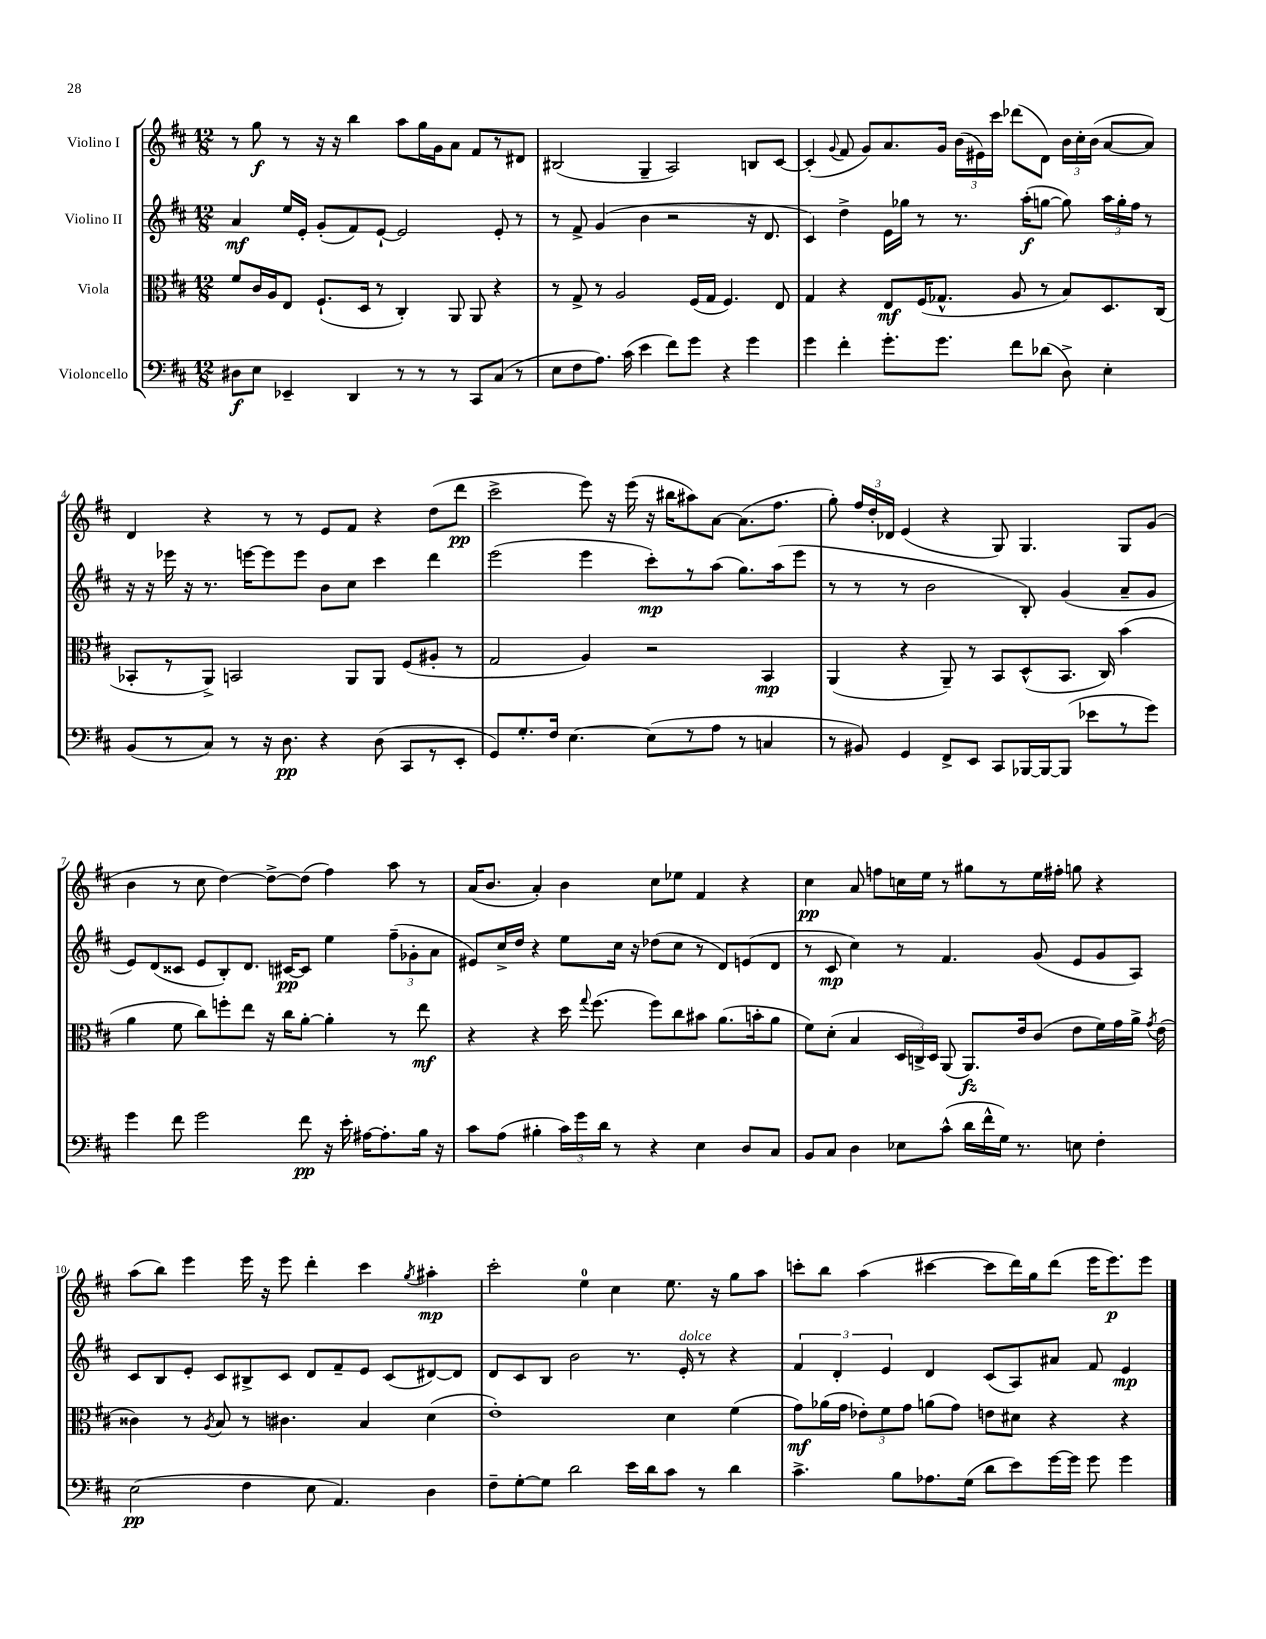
<<
\new StaffGroup <<
\new Staff = "s0" \with { instrumentName = "Violino I" } {
    \clef treble \key d \major \numericTimeSignature \time 12/8
    \autoBeamOff r8 g''8\f r8 r16 r16 b''4 a''8[ g''16 g'16 a'8] fis'8[ r8 dis'8] |
    bis2( g4-- a2) b8[ cis'8]~ |
    cis'4-.( \appoggiatura { g'8 } fis'8 g'8[) a'8. g'16] \tuplet 3/2 { b'16[( eis'16) cis'''16] } des'''8[( d'8]) \tuplet 3/2 { b'16[ cis''16-. b'16]( } a'8[~ a'8]) |
    d'4 r4 r8 r8 e'8[ fis'8] r4 d''8[( d'''8]\pp |
    cis'''2-> e'''8) r16 e'''16( r16 bis''16[ ais''8) a'8]~ a'8.[( fis''8.] |
    g''8-.) \tuplet 3/2 { fis''16[ d''16-. des'16] } e'4( r4 g8) g4. g8[ g'8]( |
    b'4 r8 cis''8 d''4~) d''8[~-> d''8]( fis''4) a''8 r8 |
    a'16[( b'8.] a'4-.) b'4 cis''8[ ees''8] fis'4 r4 |
    cis''4\pp a'8 f''8[ c''16 e''16] r8 gis''8[ r8 e''16 fis''16]-. g''8 r4 |
    a''8[( b''8]) e'''4 e'''16 r16 e'''8 d'''4-. cis'''4 \acciaccatura { g''8 } ais''4-.\mp |
    cis'''2-. e''4-0 cis''4 e''8. r16 g''8[ a''8] |
    c'''8[-. b''8] a''4( cis'''4~ cis'''8[ d'''16) g''16 d'''8]( e'''16[ e'''8.\p) e'''8] \bar "|." |
}
\new Staff = "s1" \with { instrumentName = "Violino II" } {
    \clef treble \key d \major \numericTimeSignature \time 12/8
    \autoBeamOff a'4\mf e''16[ e'16]-. g'8[-.( fis'8) e'8]~-! e'2 e'8-. r8 |
    r8 fis'8-> g'4( b'4 r2 r16 d'8. |
    cis'4) d''4-> e'16[ ges''16] r8 r8. a''16[-.\f( g''8]~ g''8) \tuplet 3/2 { a''16[ g''16-. fis''16] } r8 |
    r16 r16 ees'''16 r16 r8. e'''16[~ e'''8 e'''8] b'8[ cis''8] cis'''4 d'''4 |
    e'''2( e'''4 cis'''8[-.\mp) r8 a''8]( g''8.[) a''16( e'''8] |
    r8 r8 r8 b'2 b8-.) g'4( a'8[-- g'8] |
    e'8[) d'8( cisis'8] e'8[ b8-.) d'8.] cis'16[~\pp cis'8] e''4 \tuplet 3/2 { fis''8[--( ges'8-. a'8] } |
    eis'8[) cis''16-> d''16] r4 e''8[ cis''16] r16 des''8[( cis''8] r8 d'8[) e'8( d'8] |
    r8 cis'8\mp cis''4) r8 fis'4. g'8( e'8[ g'8 a8]) |
    cis'8[ b8 e'8]-. cis'8[ bis8-> cis'8] d'8[ fis'8-- e'8] cis'8[( dis'8~) dis'8] |
    d'8[ cis'8 b8] b'2 r8. e'16-.^\markup { \italic "dolce" } r8 r4 |
    \tuplet 3/2 { fis'4 d'4-. e'4 } d'4 cis'8[( a8) ais'8] fis'8 e'4\mp \bar "|." |
}
\new Staff = "s2" \with { instrumentName = "Viola" } {
    \clef alto \key d \major \numericTimeSignature \time 12/8
    \autoBeamOff fis'8[ cis'16 a16 e8] fis8.[-!( d16] r8 cis4-.) a,8 a,8 r4 |
    r8 g8-> r8 a2 fis16[( g16] fis4.) e8 |
    g4 r4 e8[\mf fis16( ges8.]-^ a8 r8 b8[) d8. cis16]( |
    bes,8[-. r8 a,8]->) b,2 a,8[ a,8] fis8[( ais8]-. r8 |
    g2 a4) r2 b,4\mp |
    a,4( r4 a,8--) r8 b,8[ d8-^( b,8.] cis16) b'4( |
    a'4 fis'8 cis''8[) f''8-. e''8] r16 cis''16[ a'8]~-. a'4-. r8 e''8\mf |
    r4 r4 d''16 \appoggiatura { g''8 } fis''8.( fis''8[) cis''8 bis'8] a'8.[( b'16-. a'8] |
    fis'8[) d'8]-.( b4 \tuplet 3/2 { d16[ c16->) d16] } a,8( a,8.[\fz) e'16 cis'8]( e'8[ fis'16) g'16 a'16]-> \acciaccatura { g'8 } e'16( |
    cisis'4) r8 \acciaccatura { a8 } b8 r8 cis'4. b4 d'4( |
    e'1-.) d'4 fis'4( |
    g'8[\mf) aes'16( g'16] \tuplet 3/2 { ees'8[-.) fis'8 g'8] } a'8[( g'8]) e'8[ dis'8] r4 r4 \bar "|." |
}
\new Staff = "s3" \with { instrumentName = "Violoncello" } {
    \clef bass \key d \major \numericTimeSignature \time 12/8
    \autoBeamOff dis8[\f e8] ees,4-- d,4 r8 r8 r8 cis,8[ cis8]( r8 |
    e8[ fis8 a8.]) cis'16( e'4 fis'8[) g'8] r4 g'4 |
    g'4 fis'4-. g'8.[-. g'8.] fis'8[ des'8]( d8->) e4-. |
    b,8[( r8 cis8]) r8 r16 d8.\pp r4 d8( cis,8[ r8 e,8]-. |
    g,8[) g8.-. fis16] e4.~ e8[( r8 a8] r8 c4 |
    r8 bis,8) g,4 fis,8[-> e,8] cis,8[ bes,,16~ bes,,16~ bes,,8]( ees'8[ r8 g'8]) |
    g'4 fis'8 g'2 fis'8\pp r16 e'16-. ais16[~ ais8.-. b16] r16 |
    cis'8[ a8]( bis4-. \tuplet 3/2 { cis'16[) g'16 d'16] } r8 r4 e4 d8[ cis8] |
    b,8[ cis8] d4 ees8[ cis'8]-^( d'16[ fis'16-^ g16]) r8. e8 fis4-. |
    e2\pp( fis4 e8 a,4.) d4 |
    fis8[-- g8~-. g8] d'2 e'16[ d'16 cis'8] r8 d'4 |
    cis'4.-> b8[ aes8. g16]( d'8[ e'8) g'16~ g'16] g'8 g'4 \bar "|." |
}
>>
>>
